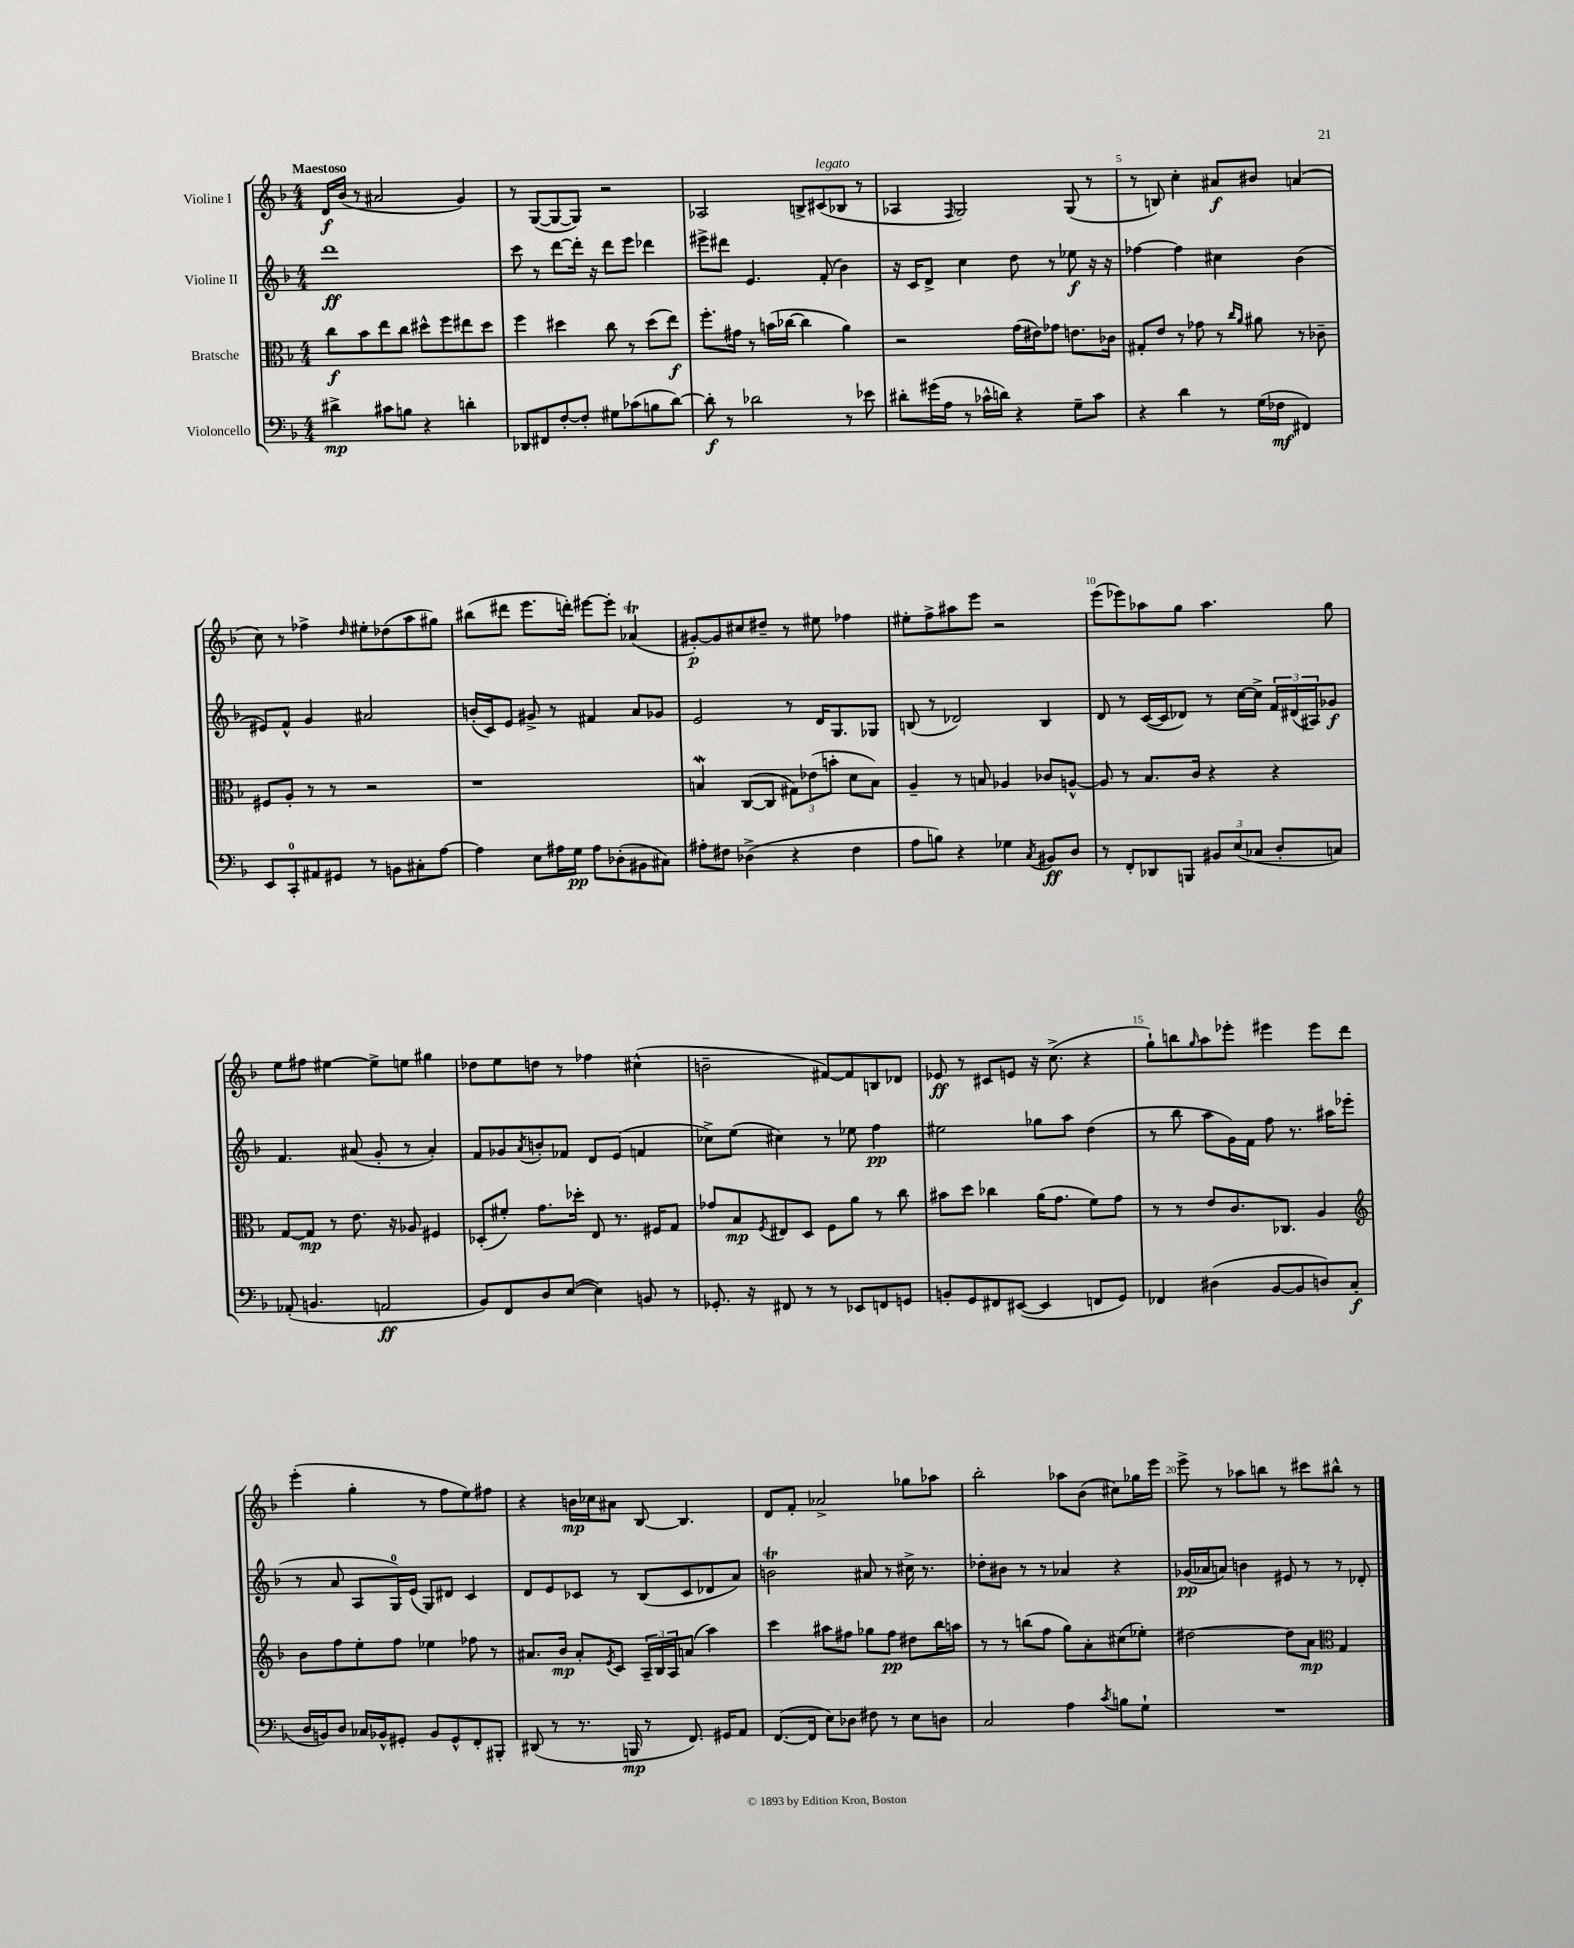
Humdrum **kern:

**kern	**kern	**kern	**kern
*staff4	*staff3	*staff2	*staff1
*clefF4	*clefC3	*clefG2	*clefG2
*k[b-]	*k[b-]	*k[b-]	*k[b-]
*M4/4	*M4/4	*M4/4	*M4/4
4d#^\	8cc\L	1ddd	16d/LL
.	.	.	(16b-/JJ
.	8b-\	.	8r
8c#\L	8ee\	.	2a#/
8B\J	8cc\J	.	.
4r	8dd#^^\L	.	.
.	8ff\	.	.
4d'\	8ee#\	.	4g/)
.	8dd#\J	.	.
=	=	=	=
8DD-/L	4ff\	8ccc\	8r
8FF#/	.	8r	([8G/L
[8F'/	4dd#\	[8ddd\L	8G/_
8F'/]J	.	16ddd'\]Jk	8G/]J)
.	.	16r	.
8G#\L	8cc\	8ddd\L	2r
(8c-\	8r	8eee\J	.
8B\	(8dd#\L	4ddd-\	.
[8d\J)	8ee\J)	.	.
=	=	=	=
8d'\]	8.ff'\L	8eee#^\L	2A-/
8r	.	8ddd#\J	.
.	16g#\Jk	.	.
2d-\	8r	4.e/	.
.	(16b\LL	.	.
.	[16cc-\JJ	.	.
.	4cc-\]	.	8B^/L
.	.	(8f'/	(8c#/
8r	4a\)	4b-\)	8B-/J
8e-\	.	.	8r
=	=	=	=
8d#'\L	2r	16r	4A-/
.	.	16c/LK	.
(16g#\L	.	8d^/J	.
16A\JJ	.	.	.
.	.	.	16qqF/
8r	.	4cc\	2G/)
16c-^^\LL	.	.	.
16d\JJ)	.	.	.
4r	(16g\LL	8dd\	.
.	16e#\J)	.	.
.	8g-\J	8r	.
8G~\L	8.e\L	8ee-\	(8G/
8c-\J	.	16r	8r
.	16c-\Jk	16r	.
=	=	=	=
4r	8G#'/L	[4ff-\	8r
.	8e/J	.	8B/)
4d\	8r	4ff-\]	4cc'\
.	8g-\	.	.
8r	8r	4cc#\	8a#/L
.	16qqcc/LL	.	.
.	16qqa/JJ	.	.
(16G\LL	8a#\	.	8b#/J
16F-\JJ	.	.	.
4FF#/)	8r	(4b-\	(4a/
.	8c-~\	.	.
=	=	=	=
8EE/L	8F#/L	8e#/L)	8cc\)
8CC'/	8A'/J	8f^^/J	8r
8AA#/	8r	4g/	4ff-^\
8GG#/J	8r	.	.
.	.	.	16qqdd/
8r	2r	2a#/	8ee#'\L
8BB\L	.	.	(8dd-\
8C#'\	.	.	8aa\
[8A\J	.	.	8gg#\J)
=	=	=	=
4A\]	1r	(16b'/LL	(8bb#\L
.	.	16c/J)	.
.	.	8e/J	8ddd#\J
8E\L	.	8g#^/	8.eee\L
16A#\L	.	8r	.
16G\JJ	.	.	16ddd'\Jk)
8A#\L	.	4f#/	[8eee#\L
(8D-'\	.	.	8eee#'\]J
8BB#\	.	8a/L	(4a-/
8C#\J)	.	8g-/J	.
=	=	=	=
8A#'\L	4B/	2e/	[8g#'/L)
8F#\J	.	.	8g#/]
(4D-^\	([8C/L	.	8cc#/
.	8C/]J	.	8dd#~/J
4r	12G#\L)	8r	8r
.	(12e-\	.	.
.	.	16d/LK	8ee#\
.	12b'\J	.	.
.	.	8.G/	.
4F#\	8d\L	.	4ff-\
.	8B\J)	8G-/J	.
=	=	=	=
8A\L	4A~/	(8B/	8ee#'\L
8B\J)	.	8r	8ff^\
4r	8r	2d-/)	8aa#\
.	8B/	.	8eee\J
4G-\	4A-/	.	2r
8qC/	.	.	.
8BB#/L	8c-/L	4B/	.
8D/J	[8A^^/J	.	.
=	=	=	=
8r	8A/]	8d/	(8eee\L
8FF'/L	8r	8r	8eee-\)
8DD-/	8.B-/L	([16c/LL	8aa-\
.	.	16c/]J	.
8BBB/J	.	8d-/J)	8gg\J
.	16c/Jk	.	.
12BB#/L	4r	8r	4.aa-\
(12E/	.	.	.
.	.	[16cc\LL	.
12C-/J	.	.	.
.	.	16cc^\]JJ	.
8D'/L	4r	24f/LL	.
.	.	(24d#/	.
.	.	24A#/J)	.
8C/J)	.	8g-/J	8gg\
=	=	=	=
(8AA-'/	[8G/L	4.f/	8ee\L
4.BB/	8G/]J	.	8ff#\J
.	8r	.	[4ee#\
.	8.e\	(8a#/	.
2AA/	.	8g'/	8ee#^\]L
.	16r	.	.
.	8A-/	8r	8ee\J
.	4F#/	4a#'/)	4gg#\
=	=	=	=
8BB-/L)	(8D-'/L	8f/L	8dd-\L
8FF/	8f#'/J)	8g-/	8ee\
.	.	8qa/	.
8D/	8.g\L	8b'/	8dd\J
([8E/J	.	8f-/J	8r
.	16dd-'\Jk	.	.
4E\])	8E/	8d/L	4ff-\
.	8.r	(8e/J	.
8BB/	.	4f/	(4cc#^^\
.	16F#/LK	.	.
8r	8G/J	.	.
=	=	=	=
8.GG-'/	8g-/L	8cc-^\L)	2b~\
.	8B-/	(8ee\J	.
16r	.	.	.
.	8qF/	.	.
8FF#/	8E#/	4cc#\)	.
8r	8D/J	.	.
8r	8F\L	8r	[8f#/L)
8EE-/L	8a\J	8ee-\	8f#/]
8FF/	8r	4ff\	8B/
8GG/J	8cc\	.	8d-/J
=	=	=	=
8BB'/L	8b#\L	2ee#\	8e-/
8GG/	8dd\J	.	8r
8FF#/	4cc-\	.	8c#/L
([8EE#/J	.	.	8e/J
4EE#/]	(16a\LK	8gg-\L	16r
.	8.g\J	.	(8.cc^\
.	.	8aa\J	.
8FF/L	8f\L)	(4dd\	4r
8GG/J)	8g\J	.	.
=	=	=	=
4FF-/	8r	8r	8gg`\L)
.	8r	8bb-\	8bb\
.	.	.	16qqgg/
(4D#\	8e/L	8aa\L	8aa\
.	8.c/	16g\L)	8eee-'\J
.	.	16f\JJ	.
[8BB-/L	.	8ff\	4eee#\
.	8.C-/J	.	.
8BB-/]	.	8.r	.
8D/)	4A/	.	8eee#\L
.	.	16aa#\LK	.
(8C/J	.	(8eee-\J	8ddd\J
=	=	=	=
*	*clefG2	*	*
16D/LL	8b-\L	8r	(4eee'\
16BB/J)	.	.	.
8D/J	8ff\	8a/	.
16C-/LL	8ee'\	8A/L	4gg'\
16BB-^^/J	.	.	.
8GG#'/J	8ff\J	16G/L)	.
.	.	(16e/JJ	.
8BB-/L	4ee-\	8G/L)	8r
8GG#^^/	.	8d#/J	8ff\L
8FF'/	8ff-\	4c/	8ee\)
8BBB#'/J	8r	.	8ff#\J
=	=	=	=
(8DD#/	8.a#/L	8d/L	4r
8r	.	8e/	.
.	16b-/Jk	.	.
8.r	8a#'/L	8c-/J	16b\LL
.	.	.	16cc-\J
.	8qe/	.	.
.	8c/J	8r	8a#\J
16BBB/	.	.	.
8r	24A~/LL	(8B-/L	[8B-/
.	24B-/	.	.
.	24A/J	.	.
8.FF/)	(8a/J	8c-/	4.B-/]
.	4aa\)	8d-/	.
16GG#/LK	.	.	.
8AA/J	.	8a/J)	.
=	=	=	=
([8.FF/L	4ccc\	2b\	8d/L
.	.	.	8f'/J
16FF/]Jk	.	.	.
8E\L)	8aa#\L	.	2a-^/
8D-\J	8ff#\J	.	.
8F#\	8gg-\L	8a#/	.
8r	8ff#\J	8r	.
8E\L	8dd#\L	16cc#^\	8gg-\L
.	.	8.r	.
8D\J	16bb-\L	.	8aa-\J
.	16aa\JJ	.	.
=	=	=	=
2C/	8r	8dd-'\L	2bb-'\
.	8r	8b#\J	.
.	(8bb\L	8r	.
.	8ff\J	8r	.
4A\	8gg\L)	4a-/	8aa-\L
.	8a'\	.	(8b-\J
8qc/	.	.	.
8B\L	(8cc#\	4r	8cc#\L)
8G`\J	8ee-'\J)	.	16gg-\L
.	.	.	16eee\JJ
=	=	=	=
1r	[2dd#\	(16g-/LL	8eee^\
.	.	16a-/J	.
.	.	8a/J)	8r
.	.	4b\	8aa-\L
.	.	.	8bb\J
.	8dd#\]L	8e#/	8r
.	8a\J	8r	8ccc#\L
*	*clefC3	*	*
.	4G/	8r	8bb#^^\J
.	.	8d-'/	8r
==	==	==	==
*-	*-	*-	*-
